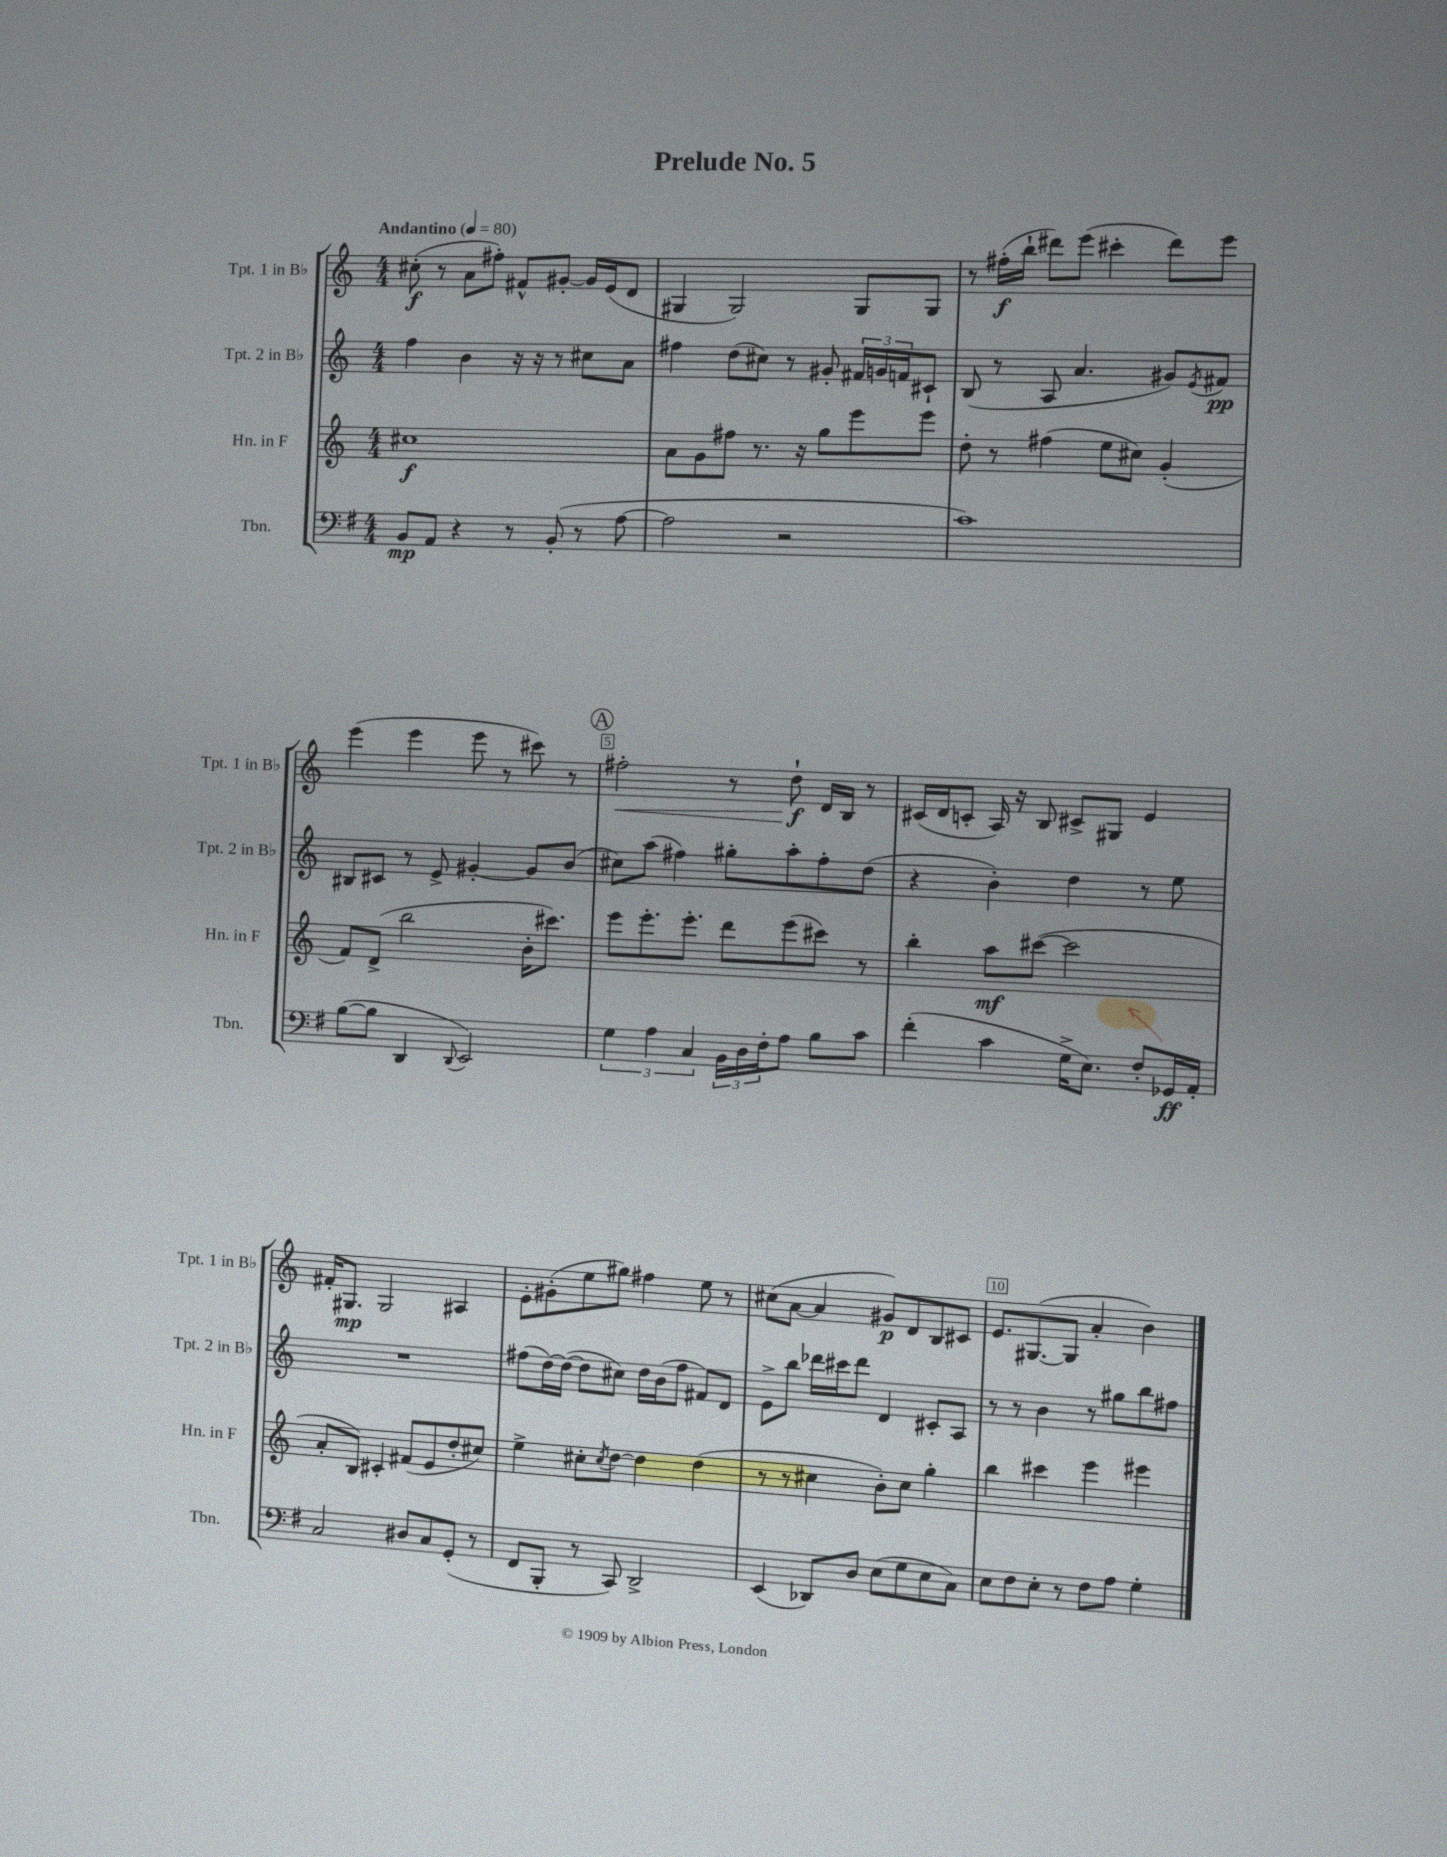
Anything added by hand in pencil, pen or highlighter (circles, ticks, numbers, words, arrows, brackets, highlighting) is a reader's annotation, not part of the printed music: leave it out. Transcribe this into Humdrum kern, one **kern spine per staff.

**kern	**kern	**kern	**kern
*staff4	*staff3	*staff2	*staff1
*clefF4	*clefG2	*clefG2	*clefG2
*k[f#]	*k[]	*k[]	*k[]
*M4/4	*M4/4	*M4/4	*M4/4
*MM80	*MM80	*MM80	*MM80
8BB	1cc#	4ff	(8cc#'
8AA	.	.	8r
4r	.	4b	8a
.	.	.	8ff#')
8r	.	16r	8f#^^
.	.	16r	.
(8BB'	.	8r	[8g#'
8r	.	8cc#	16g#]
.	.	.	(16e
[8A	.	8a	8d
=	=	=	=
2A]	8a	4ff#	4G#
.	8g	.	.
.	8ff#	(8dd	2G#)
.	8.r	8cc#)	.
2r	.	8r	.
.	16r	.	.
.	8gg	8g#'	.
.	8eee	24f#	8G#
.	.	24g	.
.	.	24f	.
.	8eee	8c#`	8G#
=	=	=	=
1c)	8dd'	(8B	8r
.	8r	8r	(16ff#'
.	.	.	16bb`
.	(4ff#	8A	8ddd#)
.	.	4.a	(8eee
.	8ee	.	4ccc#'
.	8cc#)	.	.
.	(4g'	8g#)	8ddd#)
.	.	8qe	.
.	.	8f#	8eee
=	=	=	=
([8B	8f)	8B#	(4eee
8B]	(8d^	8c#	.
4DD	2bb	8r	4eee
.	.	8e^	.
8qqDD	.	.	.
2EE)	.	[4g#'	8eee
.	.	.	8r
.	16b'	8g#]	8ccc#)
.	8.ccc#)	.	.
.	.	(8b	8r
=	=	=	=
6G	8eee	8cc#)	2ff#'
.	8.eee'	(8aa	.
6A	.	.	.
.	.	4ff#)	.
.	8.eee'	.	.
6C	.	.	.
24BB	8ddd	8gg#'	8r
24D	.	.	.
24F#'	.	.	.
8A	(8eee	8aa'	8dd`
8B	8ccc#)	8ff#'	16d
.	.	.	16B
8c	8r	(8dd	8r
=	=	=	=
(4f#'	4bb'	4r	(16c#
.	.	.	16d
.	.	.	8c'
4c	8aa	4b')	16A)
.	.	.	16r
.	([8ccc#	.	8B
16G^	2ccc#]	4dd	8c#^
8.E)	.	.	.
.	.	.	8G#
8F#'	.	8r	4e
16GG-	.	8ee	.
16AA'	.	.	.
=	=	=	=
2C	8a'	1r	16f#'
.	.	.	8.G#
.	8B)	.	.
.	4c#'	.	2G#
8D#	(8f#	.	.
8C	8e	.	.
(8GG'	8dd'	.	4A#
8r	8cc#)	.	.
=	=	=	=
8FF#	4ee^	(8ff#	8e'
8BBB'	.	[16dd)	(8g#'
.	.	(16dd_	.
8r	8cc#'	8dd]	8ee
.	8qcc#	.	.
8CC)	[8dd	8cc#)	8gg#)
2DD^	4dd]	16dd	4ff#
.	.	(16b	.
.	.	8ff#	.
.	(4dd	8f#)	8ee
.	.	8d	8r
=	=	=	=
(4EE	8r	8e^	(8cc#
.	8r	8bb	[8a
8DD-)	4cc#	16ddd-	4a]
.	.	16ccc#	.
8D	.	8ddd-	.
(8E	8b')	4d	8g#)
8G	8cc#	.	8d
8E	4gg'	8c#'	8B
8C)	.	8A	8c#
=	=	=	=
8E	4bb	8r	8.e
8F#	.	8r	.
.	.	.	([8.G#
8E'	4ccc#	4b	.
8r	.	.	8G#]
8F#	4eee	8r	4a'
8A	.	8gg#	.
4G'	4eee#	8bb	4b)
.	.	8ff#	.
==	==	==	==
*-	*-	*-	*-
